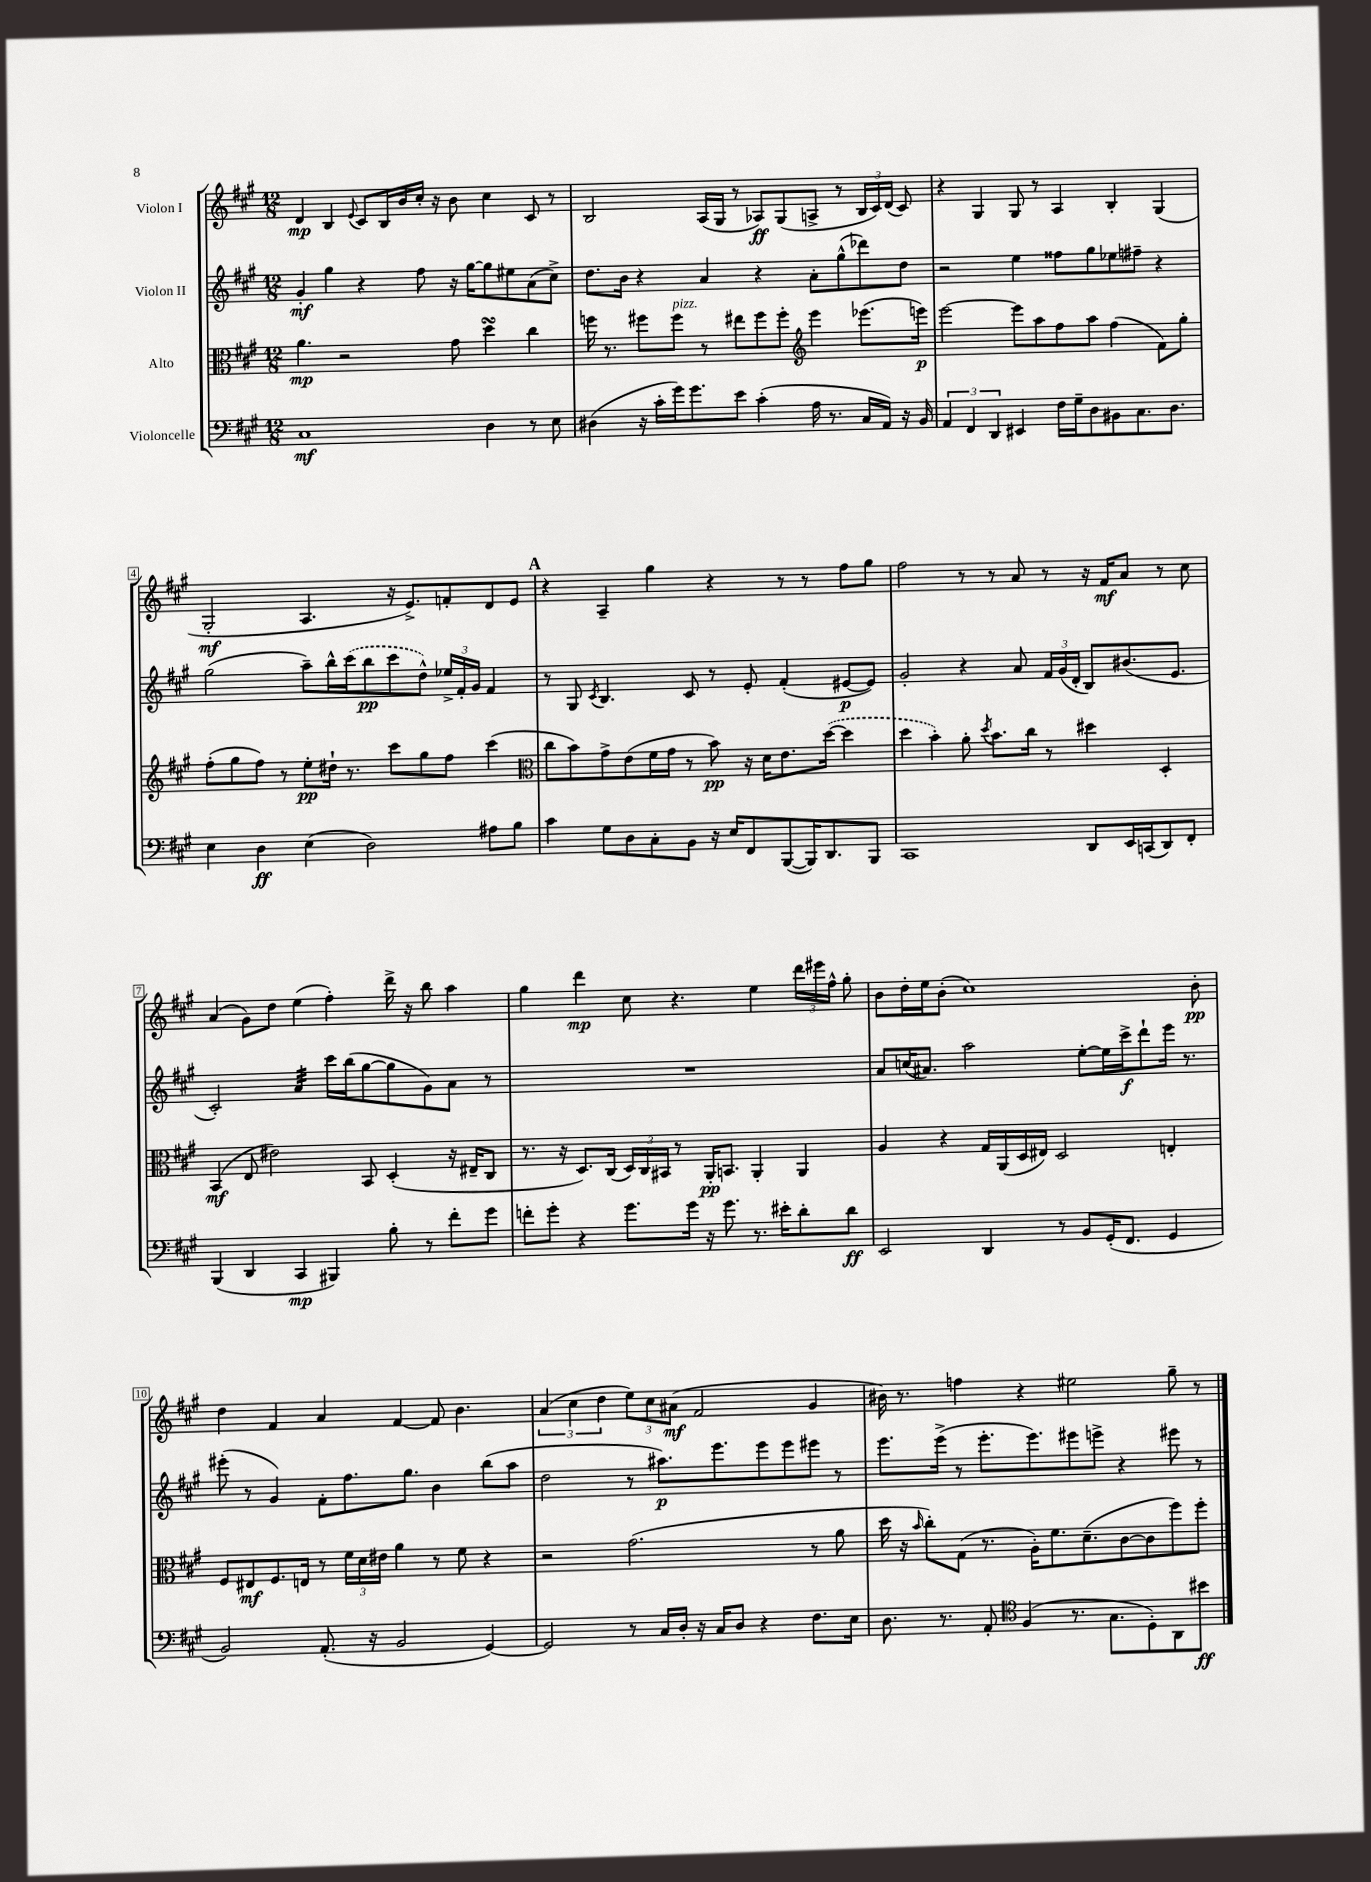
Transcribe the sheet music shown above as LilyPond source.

<<
\new StaffGroup <<
\new Staff = "s0" \with { instrumentName = "Violon I" } {
    \clef treble \key a \major \numericTimeSignature \time 12/8
    \autoBeamOff d'4\mp b4 \appoggiatura { e'8 } cis'8[ b16 b'16 cis''16]-. r16 b'8 cis''4 cis'8 r8 |
    b2 a16[( gis16] r8 aes8[\ff) gis8( a8]-> r8 \tuplet 3/2 { b16[ cis'16) d'16]( } cis'8) |
    r4 gis4 gis8 r8 a4 b4-. gis4( |
    gis2-.\mf a4. r16 e'8.[->) f'8-. d'8 e'8] |
    \mark \markup { \bold "A" } r4 a4-- gis''4 r4 r8 r8 fis''8[ gis''8] |
    fis''2 r8 r8 a'8 r8 r16 fis'16[\mf a'8] r8 cis''8 |
    a'4( gis'8[) d''8] e''4( fis''4-.) d'''16-> r16 b''8 a''4 |
    gis''4 d'''4\mp cis''8 r4. e''4 \tuplet 3/2 { d'''16[ eis'''16 fis''16]-^ } gis''8-. |
    b'8[ d''16-. e''16 b'8]-.( cis''1) b'8-.\pp |
    d''4 fis'4 a'4 fis'4~ fis'8 b'4. |
    \tuplet 3/2 { a'4( cis''4 d''4 } \tuplet 3/2 { e''8[) cis''8 ais'8]\mf( } fis'2 gis'4 |
    bis'16) r8. f''4 r4 eis''2 gis''8-- r8 \bar "|." |
}
\new Staff = "s1" \with { instrumentName = "Violon II" } {
    \clef treble \key a \major \numericTimeSignature \time 12/8
    \autoBeamOff gis'4-.\mf gis''4 r4 fis''8 r16 gis''16[~ gis''8 eis''8 a'8( cis''8]->) |
    d''8.[ b'16] r4 a'4 r4 a'8[-. gis''8-^( des'''8) d''8] |
    r2 e''4 fisis''8[ gis''8 ees''8 fis''8]-- r4 |
    gis''2( a''8[--) b''16-^ \once \slurDashed cis'''16( b''8\pp cis'''8 d''8]-^) \tuplet 3/2 { ees''16[-> fis'16-. gis'16] } fis'4 |
    \mark \markup { \bold "A" } r8 gis8 \acciaccatura { cis'8 } b4. cis'8 r8 e'8-. fis'4-.( eis'8[~\p eis'8]) |
    gis'2-. r4 a'8 \tuplet 3/2 { fis'16[ gis'16( d'16]-. } b8[) bis'8.( e'8.] |
    cis'2-.) a'4:32 cis'''16[ b''16( gis''8~ gis''8 gis'8) a'8] r8 |
    R1. |
    a'8[ c''16( ais'8.]) a''2 e''8[~-. e''16 cis'''16->\f d'''8-! e'''16] r8. |
    eis'''8-.( r8 gis'4) fis'8[-. fis''8. gis''8.] b'4 b''8[( a''8] |
    d''2 r8 ais''8.[\p) e'''8. e'''8 e'''8 eis'''8] r8 |
    e'''8.[ e'''16]->( r8 e'''8.[-. e'''8.) eis'''8 e'''8]-> r4 eis'''8 r8 \bar "|." |
}
\new Staff = "s2" \with { instrumentName = "Alto" } {
    \clef alto \key a \major \numericTimeSignature \time 12/8
    \autoBeamOff a'4.\mp r2 gis'8 d''4\turn cis''4 |
    f''16 r8. fis''8[ fis''8]^\markup { \italic "pizz." } r8 eis''8[ fis''8 fis''8]-. \clef treble e'''4 ees'''8.[( e'''16]\p) |
    e'''2~ e'''8[ a''8 fis''8 a''8] fis''4( fis'8[) gis''8]-. |
    fis''8[-.( gis''8 fis''8]) r8 e''8[-.\pp dis''16]-! r8. cis'''8[ gis''8 fis''8] cis'''4( |
    \mark \markup { \bold "A" } \clef alto cis''8[ b'8) gis'8-> e'8( fis'16 gis'16] r8 b'8\pp) r16 d'16[ e'8. \once \slurDashed d''16]~( d''4 |
    d''4 b'4-.) a'8-. \acciaccatura { d''8 } b'8.[ cis''16] r8 dis''4 d4-. |
    b,4\mf( e8 eis'2) b,8 d4-.( r16 eis16[-- cis8] |
    r8. r16 d8.[) cis16]( \tuplet 3/2 { d16[) cis16 bis,16] } r8 a,16[-.\pp b,8.] a,4-. a,4 |
    a4 r4 gis16[ a,16( d16 eis16]) d2 e4-. |
    fis8[ eis8\mf fis8. e16] r8 \tuplet 3/2 { fis'16[ d'16 eis'16] } a'4 r8 fis'8 r4 |
    r2 gis'2.( r8 a'8 |
    d''16 r16 \grace { b'16 } cis''8[-.) gis8]( r8. a16[-.) fis'8. d'8.--( cis'8~ cis'8 fis''8) fis''8]-. \bar "|." |
}
\new Staff = "s3" \with { instrumentName = "Violoncelle" } {
    \clef bass \key a \major \numericTimeSignature \time 12/8
    \autoBeamOff cis1\mf d4 r8 e8 |
    dis4( r16 cis'16[-. gis'16) gis'8. e'8] cis'4-.( a16 r8. cis16[ a,16]) r16 b,16 |
    \tuplet 3/2 { a,4 fis,4 d,4 } eis,4 fis16[ gis16-- d8 bis,8 cis8. d8.] |
    e4 d4\ff e4( d2) ais8[ b8] |
    \mark \markup { \bold "A" } cis'4 gis8[ d8 cis8-. b,8] r16 e16[ fis,8 b,,8~( b,,16) d,8. b,,8] |
    cis,1 d,8[ e,16 c,16( d,8) fis,8]-. |
    b,,4( d,4 cis,4\mp bis,,4) b8-. r8 fis'8[-. gis'8] |
    f'8[-. gis'8]-. r4 gis'8.[ gis'16] r16 gis'8. r8. eis'16[-. d'8-. d'8]\ff |
    e,2 d,4 r8 b,8[ gis,16-.( fis,8.] gis,4 |
    b,2) a,8.-.( r16 b,2 gis,4~) |
    gis,2 r8 cis16[ d16]-. r16 cis16[ d8] r4 fis8.[ e16] |
    d8. r8. a,8-. \clef tenor fis4( r8. gis8.[ d8-.) a,8 bis'8]\ff \bar "|." |
}
>>
>>
\layout { \context { \Score \override BarNumber.stencil = #(make-stencil-boxer 0.1 0.3 ly:text-interface::print) } }
